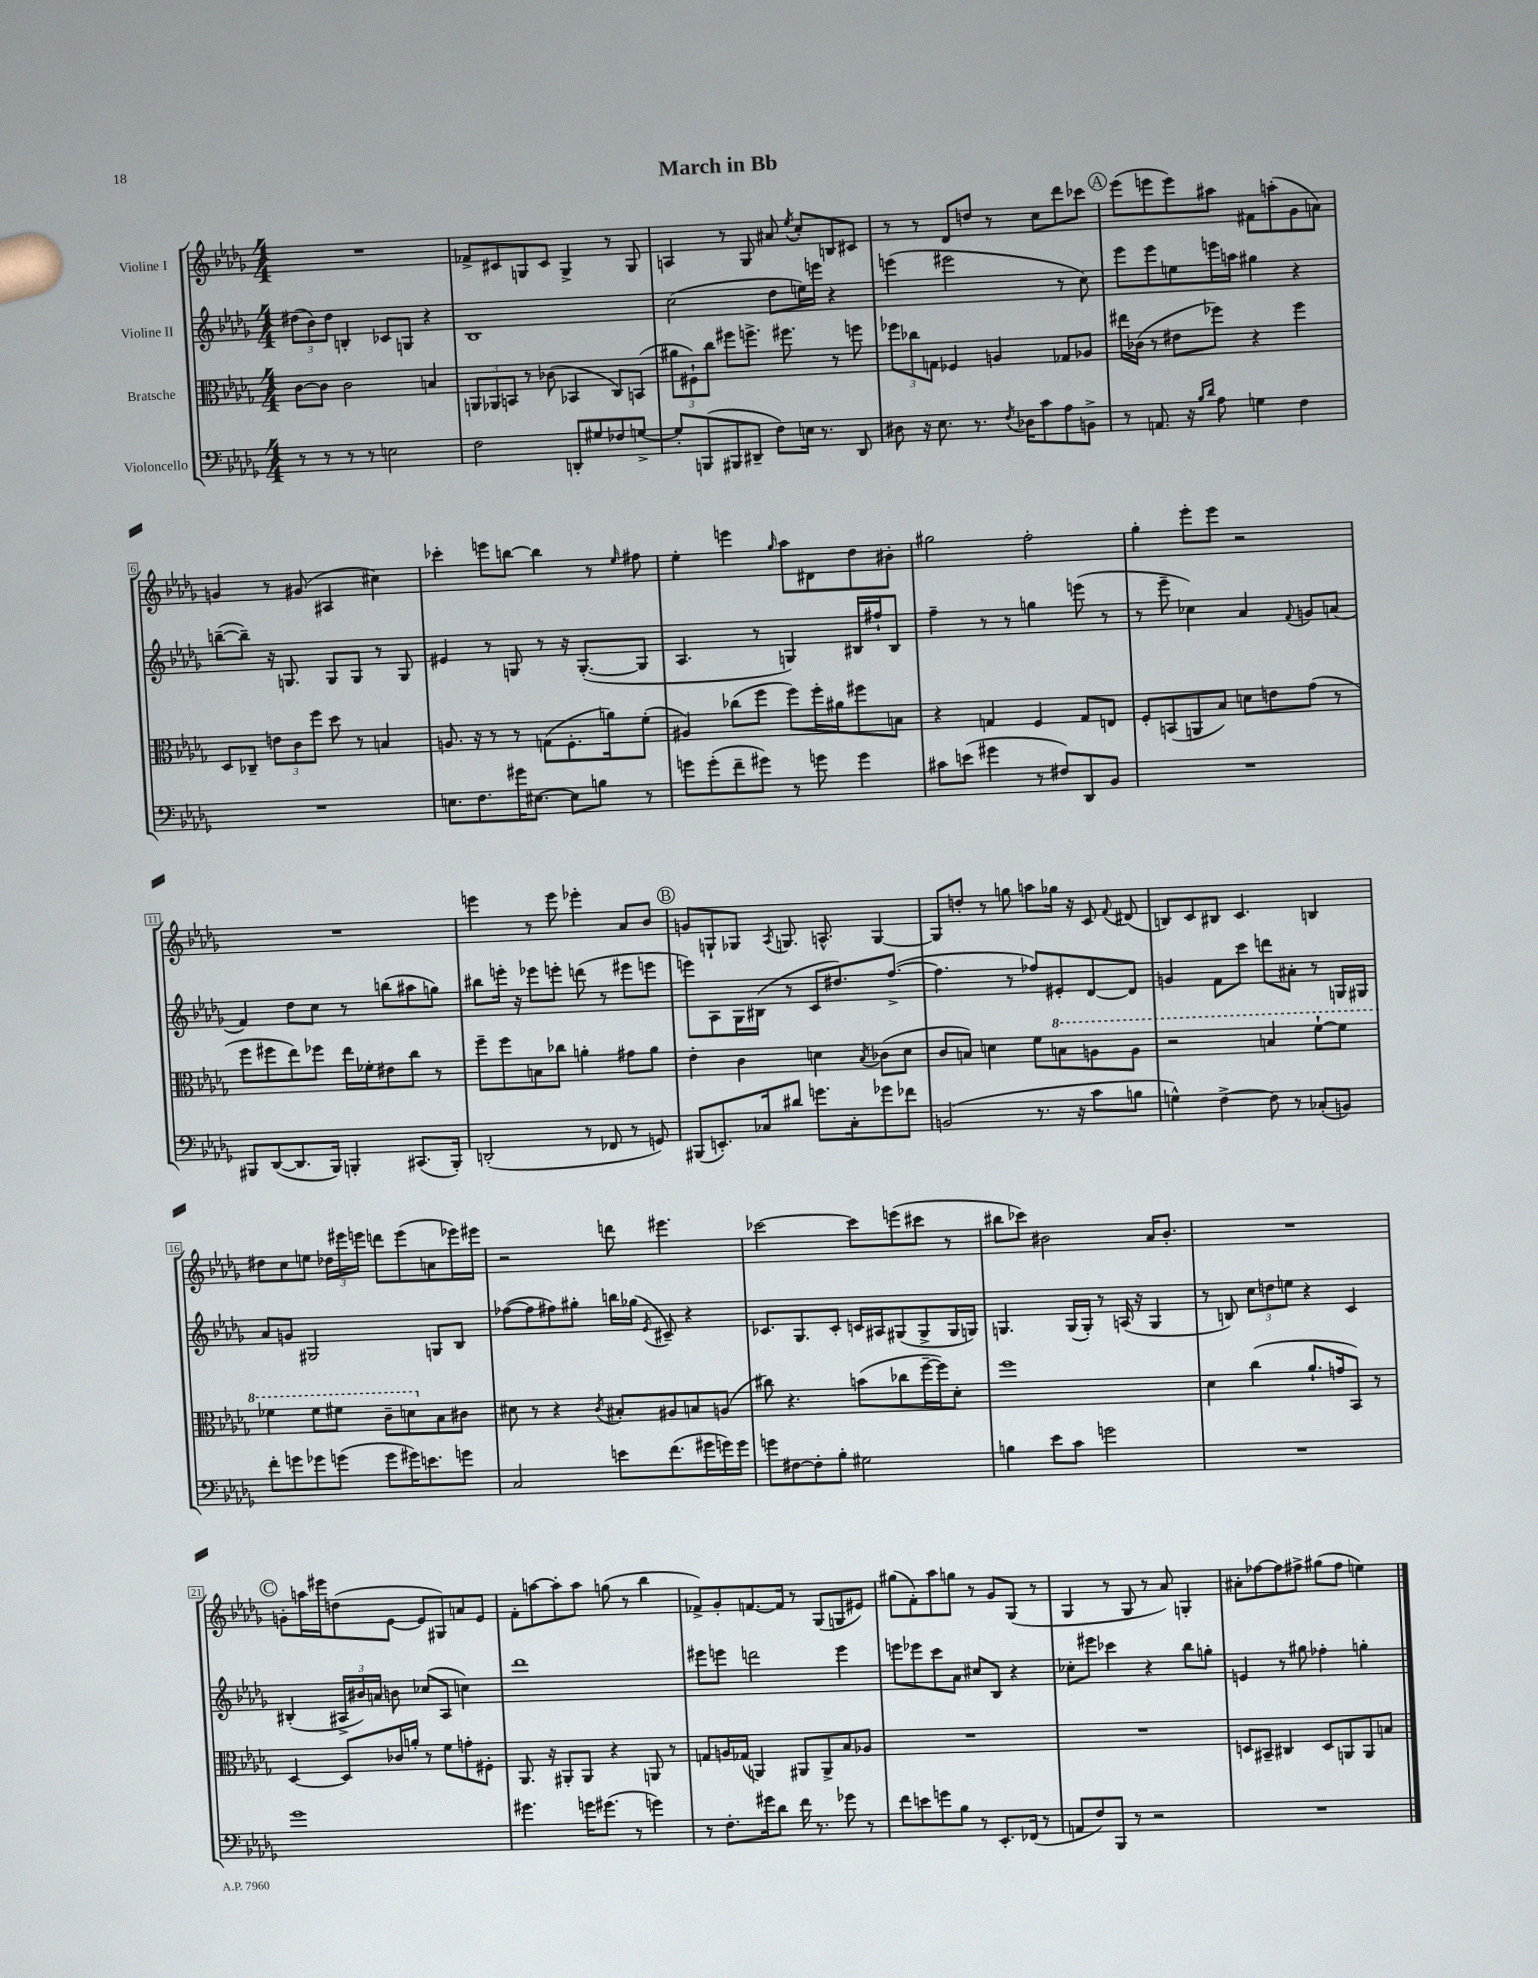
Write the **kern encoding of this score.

**kern	**kern	**kern	**kern
*staff4	*staff3	*staff2	*staff1
*clefF4	*clefC3	*clefG2	*clefG2
*k[b-e-a-d-g-]	*k[b-e-a-d-g-]	*k[b-e-a-d-g-]	*k[b-e-a-d-g-]
*M4/4	*M4/4	*M4/4	*M4/4
8r	[8c	(12dd#	1r
.	.	12b-)	.
8r	8c]	.	.
.	.	12dd#	.
8r	2c	4B'	.
8r	.	.	.
2E	.	8c-	.
.	.	8G	.
.	4B	4r	.
=	=	=	=
2F	12AA	1B-	8f-^
.	12AA-	.	.
.	.	.	8c#
.	12BB	.	.
.	8r	.	8G
.	(8c-	.	8c#
8DD'	4BB-	.	4G^
8G#	.	.	.
8F-	8C)	.	8r
[8G^	(8BB	.	8G
=	=	=	=
8G']	12a#	(2cc	4A
.	12F#`)	.	.
(8BBB	.	.	.
.	12cc	.	.
8BBB#	8ff#	.	8r
8DD#~	8.ff^	.	8G-
8F)	.	8dd-	8a#
.	8.ff#	.	.
.	.	.	8qee-
16E	.	16ee)	8cc'
8.r	.	16eee	.
.	8r	4r	8B
8DD#	8ff	.	8c#
=	=	=	=
8D#	12ff-	(4eee	8r
.	12cc-	.	.
16r	.	.	8r
.	12G	.	.
8.E-	.	.	.
.	4F-	2eee#	8d-
8.r	.	.	8dd
.	4A	.	8r
8qF	.	.	.
16D-	.	.	.
8c	.	.	8cc
8A-	8G-	8r	8ddd-
8BB^	8A-	8cc)	8ccc-
=	=	=	=
8r	16ee#	8eee-	(8eee-
.	(16c-	.	.
8.AA	8r	8eee-	8eee
.	8e#	8ee	8eee)
16r	.	.	.
16qqB-	.	.	.
16qqd-	.	.	.
8A-	8ff-)	16eee	8aa#
.	.	16aa	.
4G	4r	4gg#	8f#
.	.	.	(8aa'
4F	4ff-	4r	8g-
.	.	.	8a)
=	=	=	=
1r	8D-	([8bb~	4g
.	8C-~	8bb~])	.
.	12e	16r	8r
.	.	8.G	.
.	12c	.	.
.	.	.	(8g#
.	12ff	.	.
.	8dd-	8G	4A#
.	8r	8G	.
.	4B	8r	4cc#)
.	.	8G	.
=	=	=	=
8.E	8.A	4e#	4ccc-'
8.F	16r	.	.
.	8r	8r	8eee
16g#	8r	8G	[8bb
[8.E#	.	.	.
.	(8G	8r	4bb]
8E#]	8.F'	16r	.
.	.	([8.G'	.
8B	.	.	8r
.	16a)	.	.
.	.	.	16qqee-
8r	(8f'	8G]	8ff#
=	=	=	=
8g	4A#)	4.A-	4ee-'
(8g'	.	.	.
8f~	(8cc-	.	4eee
8g#)	8ff	8r	.
.	.	.	16qqgg-
8r	8ff)	4G)	8aa-
8g	16ff'	.	8d#
.	16a#	.	.
4g	8ff#	16B#	8dd-
.	.	16ff#`	.
.	8B	8B#	8b#'
=	=	=	=
8c#	4r	4ff~	2gg#
(8e	.	.	.
4g#	4G	8r	.
.	.	8r	.
8r	4F	4gg	2ff'
8F#)	.	.	.
8DD-	8G	(8eee	.
8BB-	8E	8r	.
=	=	=	=
1r	8F'	8r	4gg-'
.	(8BB	8eee-~	.
.	8AA	4cc-)	8eee-'
.	8B-)	.	8eee-
.	8d	4a-	2r
.	8e	.	.
.	.	8qqf	.
.	(8g-	8g	.
.	8r	(8a	.
=	=	=	=
8BBB#	8ff	4f)	1r
([8DD-	8ff#	.	.
8.DD-]	8ee-)	8dd-	.
.	8ff-	8cc	.
16BBB#)	.	.	.
4BBB'	16ee-	8r	.
.	16f-'	.	.
.	8e#	(8bb	.
(8.CC#	8cc	8aa#	.
.	8r	8gg)	.
16BBB')	.	.	.
=	=	=	=
(2DD'	8ff~	8bb#	4eee
.	8ff	16eee'	.
.	.	16r	.
.	8B	8eee-	8r
.	8cc-	8eee'	8eee
8r	4a'	(8ddd	4eee-'
8FF-	.	8r	.
8r	8g#	8eee#	8a-
8GG)	8a	8eee	8b-
=	=	=	=
(8BBB#	4e-'	8eee)	8g
8.EE')	.	8A-	8G`
.	4c	16G-	8G-
16C-	.	(16B#	.
.	.	.	8qA-
8d#	.	8r	8.G
8.g	4d	8c	.
.	.	.	8.A^^
.	.	8.dd#)	.
16C-'	.	.	.
.	8qB-	.	.
8g-	(8c-	.	[4G
.	.	([8.ff^	.
8f-	8d	.	.
=	=	=	=
(2BB	8c	4.ff]	8G]
.	8B)	.	8dd'
.	4d	.	8r
.	.	8r	8gg
8.r	8f	8ff-)	8aa
.	8b	8e#'	16gg-
16r	.	.	16r
8c	8a	[8d-	8c
.	.	.	8qqf
8B	8a	8d-]	(8d#
=	=	=	=
4G^^)	2r	4g	8B)
.	.	.	8c
[4F^	.	8f	8B#
.	.	8ccc	4.c
8F]	4b	8ddd	.
8r	.	8a#'	.
(8C-'	[8ff`	8r	4B
8BB)	8ff]	16G	.
.	.	16G#	.
=	=	=	=
8f'	4ff-	8a-	8dd#
8g	.	8g	8cc
8g-	8ff-	2G#	8ee
(8g	8ff#	.	24dd-
.	.	.	24eee#
.	.	.	24eee
8g	8cc~	.	8ddd
16g#)	8dd	.	(8eee
8.e	.	.	.
.	8B-	8G	8a
8g	8c#	8B-	16eee-)
.	.	.	16eee#
=	=	=	=
2C	8d#	([8ff-	2r
.	8r	8ff-]	.
.	4r	8ff#)	.
.	.	8gg#'	.
.	8qc	.	.
8e	8B#'	16bb	8ddd
.	.	(16gg-	.
.	.	8qe-	.
(8.f	8A#	8c#~)	4.eee#
.	8B	4r	.
16g#	.	.	.
16g)	(8A	.	.
16g	.	.	.
=	=	=	=
8g	8cc#)	8.c-	[2ccc-
[8F#	4.r	.	.
.	.	8.G-	.
8F#']	.	.	.
8B-'	.	8c-'	.
2G#	(8b	16c	8ccc-]
.	.	16A#	.
.	8cc-	(8G#	(8eee
.	[16ff~	8G#^	8ccc#
.	16ff])	.	.
.	8d-'	16G#	8r
.	.	16G)	.
=	=	=	=
4B	1ff	4.G	8bb#
.	.	.	8ccc-)
8e-	.	.	2b#
8c	.	(16G	.
.	.	16G')	.
2g	.	8r	.
.	.	(16A	.
.	.	16r	.
.	.	4G	16a-
.	.	.	8.b#'
=	=	=	=
1r	4d-	8r	1r
.	.	8B)	.
.	(4cc	12cc	.
.	.	12dd	.
.	.	12ee	.
.	8.a-`	4r	.
.	16g	.	.
.	8BB-)	4c	.
.	8r	.	.
=	=	=	=
1g-	[4D-	(4B#'	8g'
.	.	.	16aa
.	.	.	16eee#
.	8D-]	24A#^	(8dd
.	.	24b#)	.
.	.	24a	.
.	16c-	8b	[8e-
.	16a'	.	.
.	8r	(8cc-	8e-]
.	8f	8A#	8G#)
.	8g'	4cc)	8a
.	8F#'	.	8e-
=	=	=	=
4.g#	8.AA-	1ddd-	8f'
.	.	.	[8aa
.	16r	.	.
.	8AA#'	.	8aa']
16g	8AA#	.	8aa
(8.g#	.	.	.
.	4r	.	(8gg
8r	.	.	8r
4g)	8AA	.	4bb-
.	8r	.	.
=	=	=	=
8r	8G	8eee#	8f-^)
8.F'	16A	8eee	8g-'
.	(16G-	.	.
.	4AA)	2ddd	[8.f
16g#	.	.	.
8d-	.	.	.
.	.	.	16f]
16f	8AA#	.	8r
8.r	.	.	.
.	8AA#^	.	(8G-
8g-	8B-	4eee	8G
8r	8A-	.	8e#)
=	=	=	=
8f	1r	8eee	(8gg#
8e	.	8eee-	8f')
8g	.	8ccc	8aa-
8B-	.	8a-	8gg
8r	.	8cc#	8r
8.EE-'	.	8B-	8g-
.	.	4r	(8G-
(16FF-	.	.	.
8r	.	.	8r
=	=	=	=
8AA	1r	8cc-'	4G-
8F)	.	8eee#	.
8BBB-	.	4ccc-	8r
8r	.	.	8G-
2r	.	4r	8r
.	.	.	8a-)
.	.	8bb-	4G'
.	.	8gg'	.
=	=	=	=
1r	8D	4e	8a#'
.	8BB#~	.	[8ff-
.	4C#	8r	8ff-]
.	.	8gg#	8ff#^
.	8D	4ff-'	(8gg#
.	8AA	.	8ff#
.	8AA	4gg'	4ee)
.	8B	.	.
==	==	==	==
*-	*-	*-	*-
